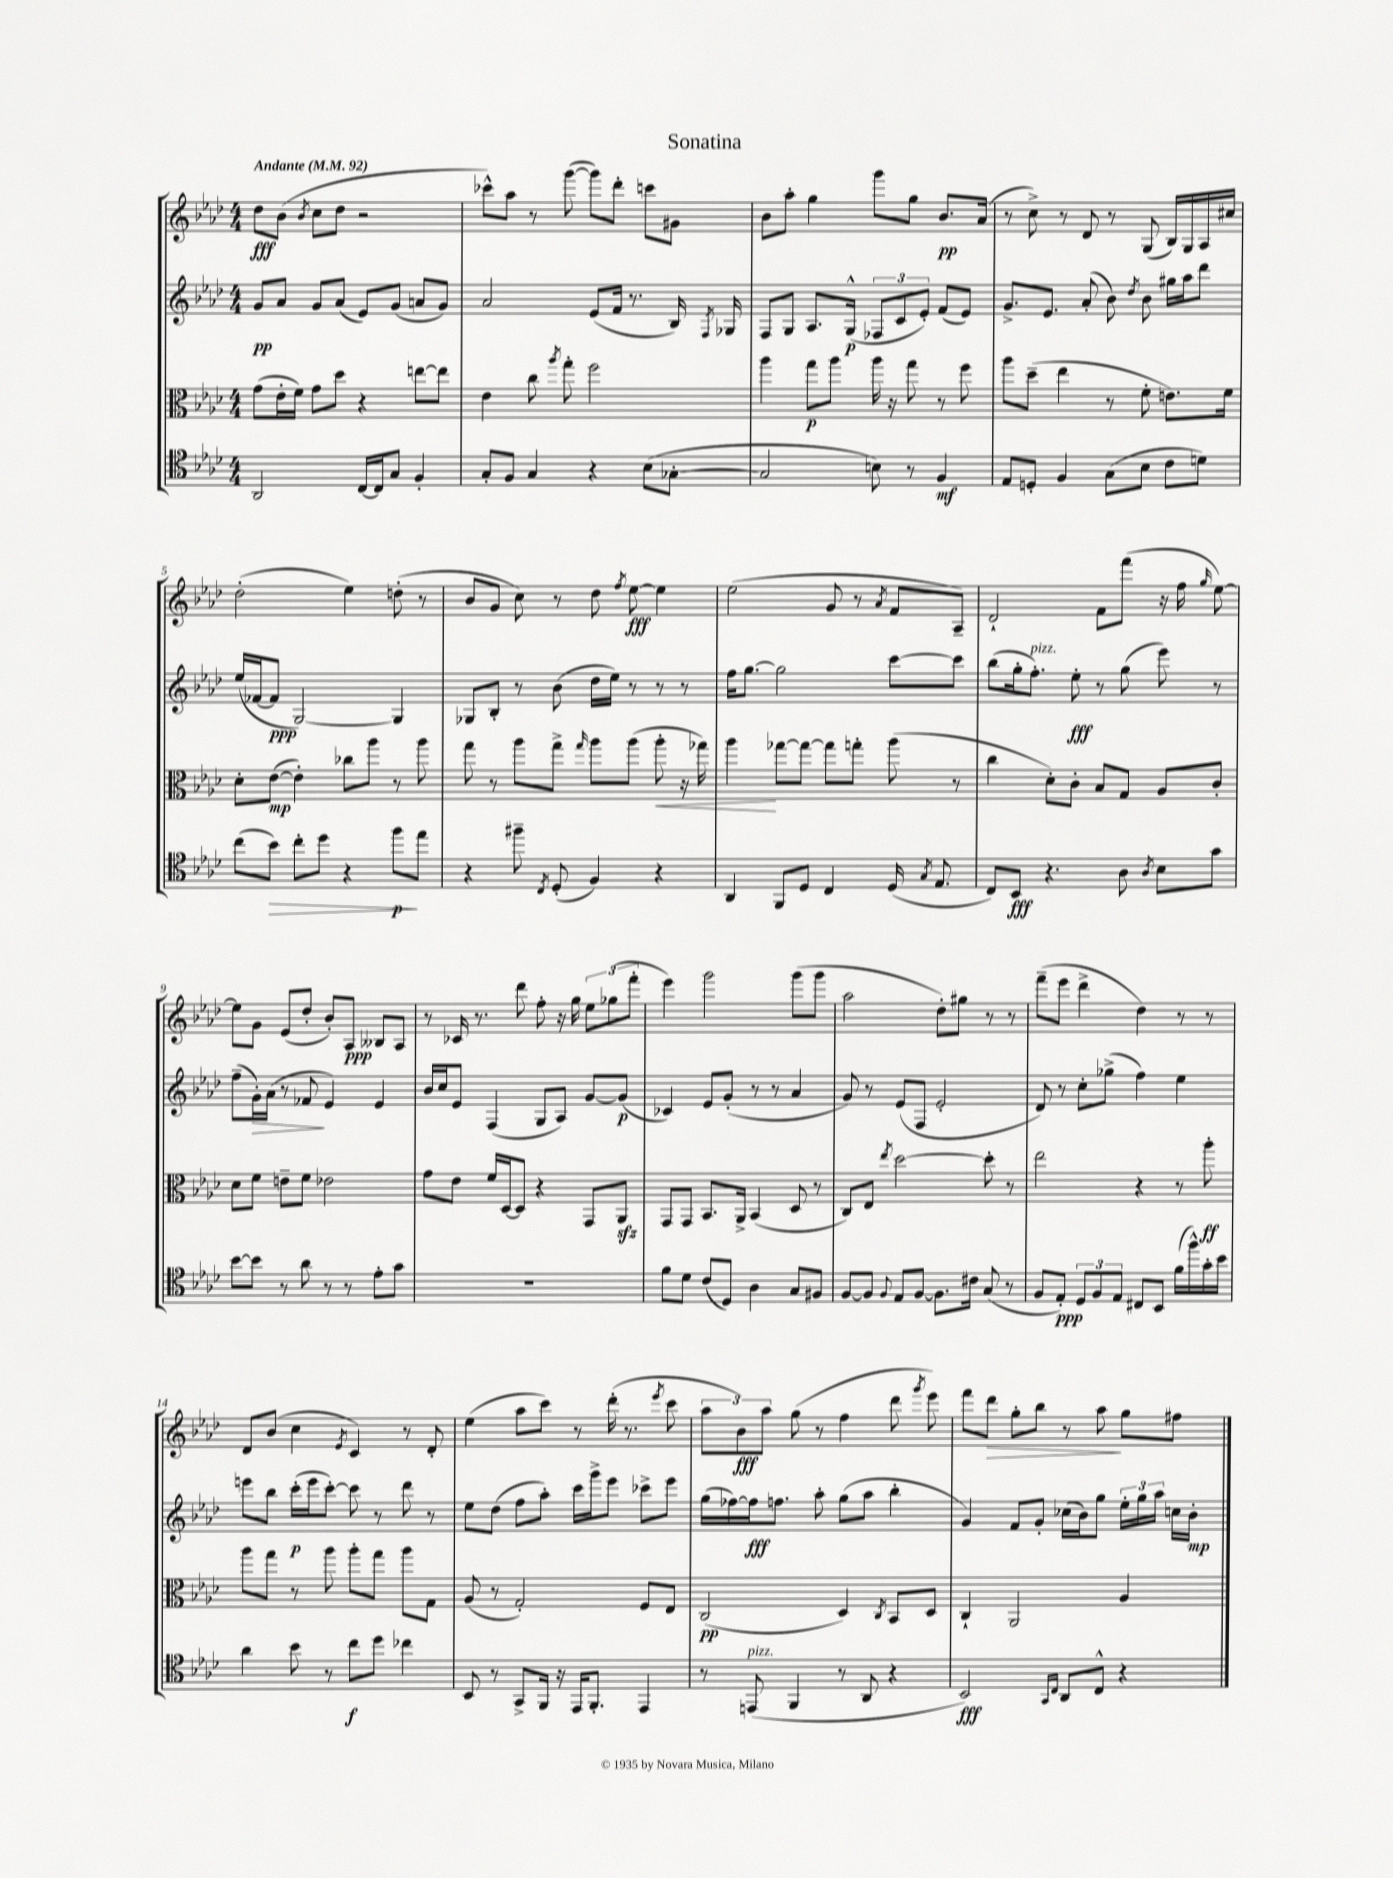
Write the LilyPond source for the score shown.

\header { title = "Sonatina" }
<<
\new StaffGroup <<
\new Staff = "s0" {
    \clef treble \key aes \major \numericTimeSignature \time 4/4 \tempo "Andante" 4 = 92
    \autoBeamOff des''8[\fff bes'8]( \acciaccatura { bes'8 } c''8[ des''8] r2 |
    ces'''8[-^) aes''8] r8 g'''8~( g'''8[) des'''8]-. c'''8[ gis'8] |
    bes'8[ aes''8]-. g''4 g'''8[ g''8] bes'8.[\pp aes'16]( |
    r8 c''8->) r8 des'8 r8 g8( bes16[) g16 aes16 cis''16] |
    des''2-.( ees''4) d''8-.( r8 |
    bes'8[ g'8] c''8) r8 des''8 \acciaccatura { f''8 } ees''8~\fff ees''4 |
    ees''2( g'8 r8 \acciaccatura { aes'8 } f'8[ aes8]--) |
    des'2-! f'8[ f'''8]( r16 f''16 \grace { g''16 } ees''8~) |
    ees''8[ g'8] ees'8[( des''8]-. bes'8[-.) aes8]\ppp beses8[ aes8] |
    r8 ces'16 r8. des'''8 f''8-. r16 g''16 \tuplet 3/2 { ees''8[ ges''8( f'''8]-. } |
    ees'''4) g'''2 g'''8[( g'''8] |
    aes''2 des''8[-.) gis''8] r8 r8 |
    f'''8[--( ees'''8] des'''4-> des''4) r8 r8 |
    des'8[ bes'8]( c''4 \acciaccatura { ees'8 } c'4) r8 des'8-. |
    ees''4( aes''8[ c'''8]) r8 des'''16-.( r8. \acciaccatura { ees'''8 } c'''8 |
    \tuplet 3/2 { aes''8[ bes'8\fff) aes''8] } g''8( r8 f''4 des'''8 \acciaccatura { g'''8 } ees'''8) |
    f'''8[ des'''8]\> g''8[-. bes''8] r8 aes''8\! g''8[ fis''8] \bar "|." |
}
\new Staff = "s1" {
    \clef treble \key aes \major \numericTimeSignature \time 4/4
    \autoBeamOff g'8[\pp aes'8] g'8[ aes'8]( ees'8[) g'8]( a'8[ g'8]) |
    aes'2 ees'8[( f'16] r8. bes16) \acciaccatura { f8 } ges16 |
    f8[ g8] aes8.[ g16]-^\p( \tuplet 3/2 { fes8[ c'8 ees'8]-.) } f'8[( ees'8]) |
    g'8.[-> ees'8.] aes'8-.( bes'8) \acciaccatura { des''8 } bes'8 gis''16[ aes''16 des'''8] |
    ees''16[( fes'16~ fes'8]\ppp g2~) g4 |
    ges8[ bes8]-. r8 bes'8( des''16[ ees''16]) r8 r8 r8 |
    f''16[ g''8.]~ g''2 c'''8[~ c'''8] |
    bes''8[( g''16-. f''8.]-.^\markup { \italic "pizz." }) ees''8-.\fff r8 g''8( ees'''8) r8 |
    f''8[--( g'16-.\>) aes'16]( r8 fes'8\! ees'4) ees'4 |
    bes'16[ c''16 ees'8] f4( g8[ aes8]) g'8[~ g'8]\p( |
    ces'4) ees'8[ g'8]-.( r8 r8 aes'4 |
    g'8) r8 ees'8[( f8] ees'2-. |
    des'8) r8 c''8[-. ges''8]->( f''4) ees''4 |
    e'''8[ bes''8] c'''16[-.\p( e'''16 c'''8]~-.) c'''8 r8 des'''8 r8 |
    ees''8[ des''8]( f''8[ aes''8]-.) c'''16[ g'''16-> ees'''8] ces'''8[-> ees'''8] |
    g''16[( fes''16~) fes''16\fff f''8.] aes''8-. g''8[( aes''8] bes''4-. |
    g'4) f'8[ g'8]-. ces''16[( bes'16) g''8] \tuplet 3/2 { ees''16[-. g''16 aes''16] } c''16[ bes'16]-.\mp \bar "|." |
}
\new Staff = "s2" {
    \clef alto \key aes \major \numericTimeSignature \time 4/4
    \autoBeamOff g'8[( ees'16-. f'16]) g'8[ des''8] r4 e''8[~ e''8] |
    ees'4 c''8 \acciaccatura { aes''8 } g''8-. f''2 |
    aes''4 g''8[\p aes''8] aes''16 r16 g''8 r8 f''8 |
    aes''8[ des''8]--( ees''4 r8 f'8-. e'8.[) f'16] |
    des'8[-. ees'8]~\mp( ees'4-.) ces''8[ aes''8] r8 aes''8 |
    g''8 r8 aes''8[ g''8]-> \grace { g''16 } aes''8[ aes''8]( aes''8-.\< r16 ges''16) |
    aes''4\! ges''8[~ ges''8]~ ges''8[ g''8]-. aes''8( r8 |
    c''4 des'8[-.) c'8]-. bes8[ g8] aes8[ c'8]-. |
    des'8[ f'8] e'8[-- f'8] ees'2 |
    g'8[ ees'8] f'16[ des16~ des8] r4 g,8[ aes,8]\sfz |
    g,8[ g,8] bes,8.[ aes,16]-> bes,4( des8 r8 |
    c8[) ees8] \acciaccatura { ees''8 } des''2~ des''8-. r8 |
    ees''2 r4 r8 aes''8-.\ff |
    aes''8[ g''8] r8 aes''8 aes''8[-. g''8] aes''8[ g8] |
    aes8( r8 g2-.) f8[ ees8] |
    c2\pp( des4) \acciaccatura { c8 } bes,8[ des8] |
    c4-! aes,2 aes4 \bar "|." |
}
\new Staff = "s3" {
    \clef tenor \key aes \major \numericTimeSignature \time 4/4
    \autoBeamOff aes,2 c16[~ c16 g8] f4-. |
    g8[-. f8] g4 r4 bes8[( ges8]~-. |
    ges2 b8) r8 f4\mf |
    ees8[ d8]-. f4 g8[( bes8] c'8[ d'8]) |
    c''8[( bes'8]\>) c''8[-. des''8] r4 f''8[\p\! ees''8] |
    r4 fis''8-- \acciaccatura { c8 } des8-.( f4) r4 |
    aes,4 f,8[ des8] c4 des16( \acciaccatura { g8 } ees8. |
    c8[) bes,8]\fff r4. aes8 \acciaccatura { aes8 } bes8[ g'8] |
    bes'8[~ bes'8] r8 aes'8 r8 r8 ees'8[-. g'8] |
    R1 |
    f'8[ des'8] c'8[( des8]) aes4 g8[ fis8] |
    f8[~ f8] \appoggiatura { f8 } ees8[ f8]~ f8.[ cis'16] g8( r8 |
    f8[ ees8]-.\ppp) \tuplet 3/2 { des8[ f8 ees8] } cis8[ bes,8] f'16[( f''16-^) g'16-. bes'16] |
    aes'4 bes'8 r8 c''8[\f des''8] ces''4 |
    bes,8 r8 g,8[-> f,16] r16 ees,16[ f,8.]-. ees,4 |
    r8 e,8^\markup { \italic "pizz." }( f,4 r8 aes,8 r4 |
    bes,2\fff) \grace { g,16[ c16] } aes,8[ c8]-^ r4 \bar "|." |
}
>>
>>
